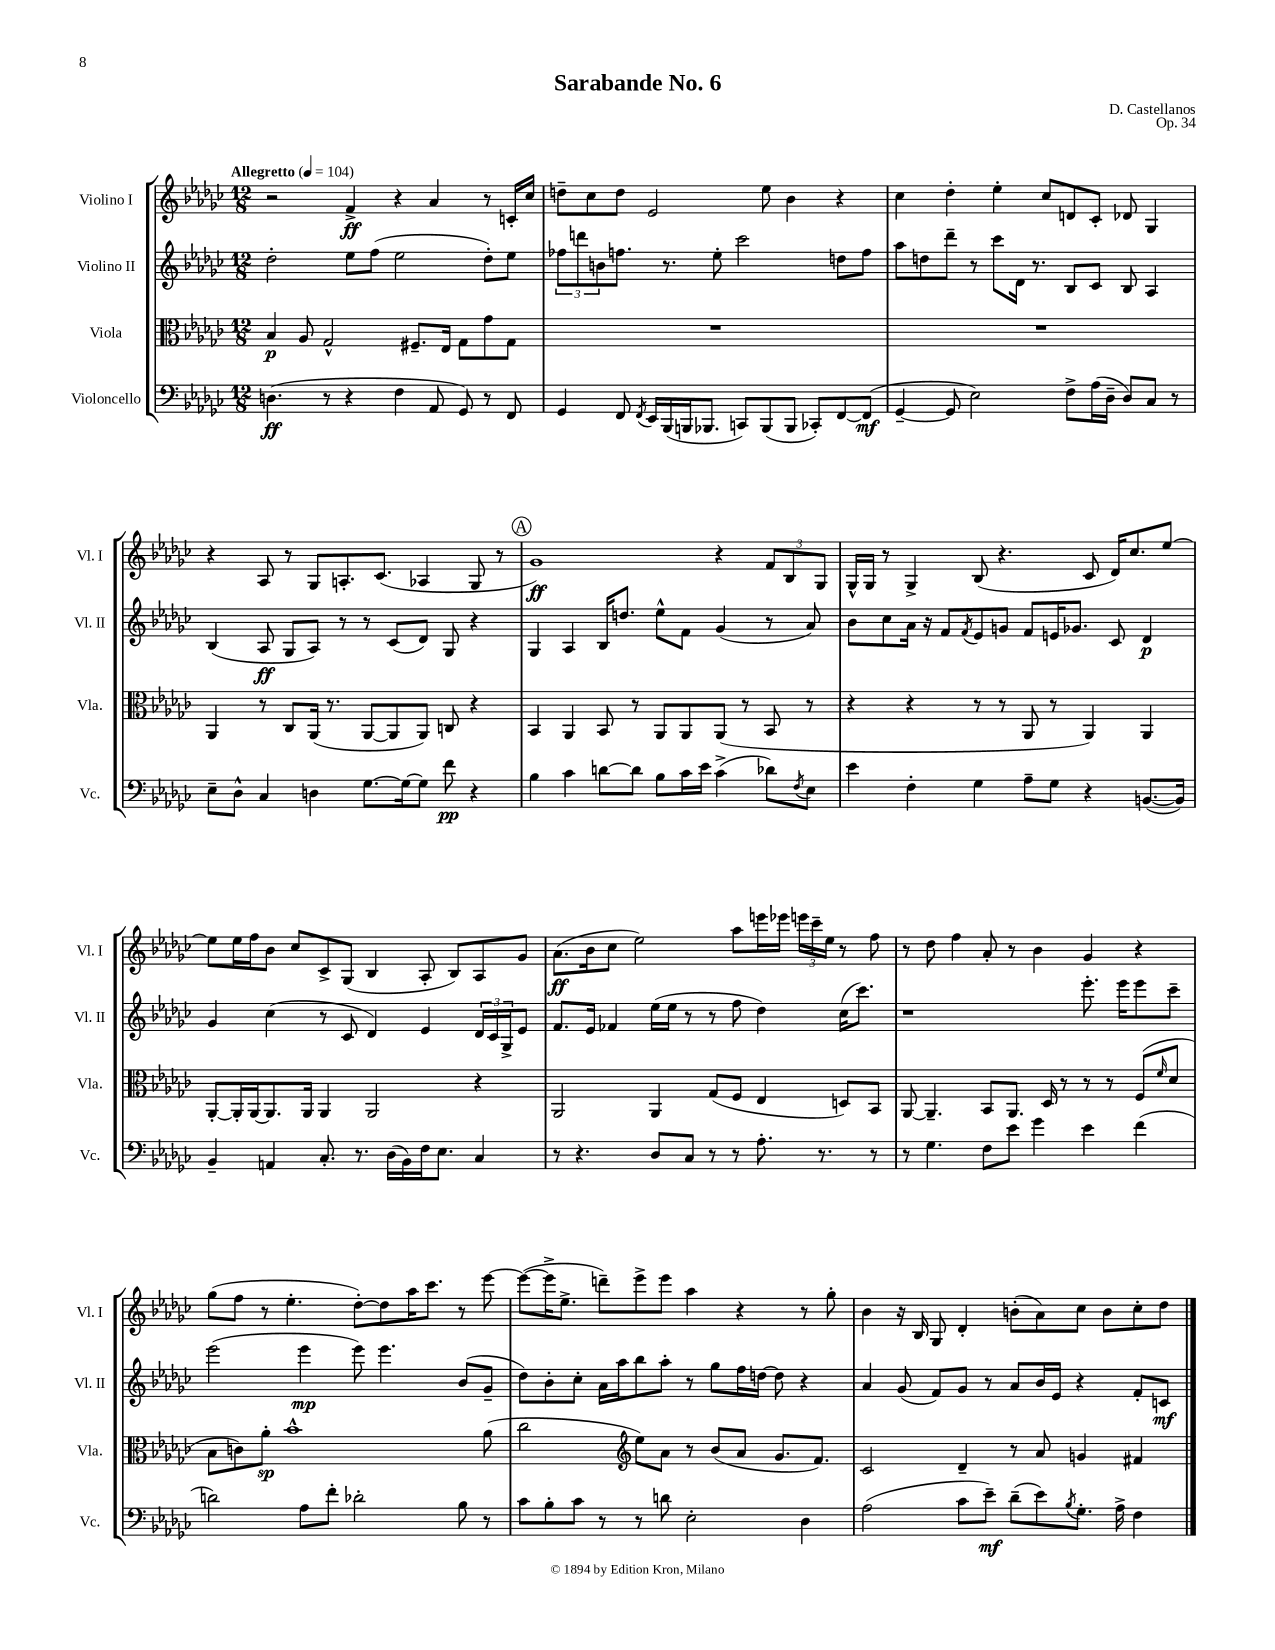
\header { title = "Sarabande No. 6" composer = "D. Castellanos" opus = "Op. 34" }
<<
\new StaffGroup <<
\new Staff = "s0" \with { instrumentName = "Violino I" shortInstrumentName = "Vl. I" } {
    \clef treble \key ges \major \numericTimeSignature \time 12/8 \tempo "Allegretto" 4 = 104
    r2 f'4->\ff r4 aes'4 r8 c'16-. ces''16 |
    d''8-- ces''8 d''8 ees'2 ees''8 bes'4 r4 |
    ces''4 des''4-. ees''4-. ces''8 d'8 ces'8-. des'8 ges4 |
    r4 aes8 r8 ges8 a8.-. ces'8.( aes4 ges8 r8 |
    \mark \markup { \circle "A" } ges'1\ff) r4 \tuplet 3/2 { f'8 bes8 ges8 } |
    ges16-^ ges16 r8 ges4-> bes8( r4. ces'8 des'16) ces''8. ees''8~ |
    ees''8 ees''16 f''16 bes'8 ces''8 ces'8-> ges8( bes4 aes8-. bes8) aes8 ges'8 |
    aes'8.\ff( bes'16 ces''8 ees''2) aes''8 e'''16 ees'''16 \tuplet 3/2 { e'''16 ces'''16-- ees''16 } r8 f''8 |
    r8 des''8 f''4 aes'8-. r8 bes'4 ges'4 r4 |
    ges''8( f''8 r8 ees''4.-. des''8~-.) des''8 aes''16 ces'''8. r8 ees'''8~ |
    ees'''8~( ees'''16-> ees''8.-> d'''8--) ees'''8-> ees'''8 aes''4 r4 r8 ges''8-. |
    bes'4 r16 bes16 ges8 des'4-. b'8-.( aes'8) ces''8 b'8 ces''8-. des''8 \bar "|." |
}
\new Staff = "s1" \with { instrumentName = "Violino II" shortInstrumentName = "Vl. II" } {
    \clef treble \key ges \major \numericTimeSignature \time 12/8
    des''2-. ees''8 f''8( ees''2 des''8-.) ees''8 |
    \tuplet 3/2 { fes''8 d'''8 b'8 } f''8. r8. ees''8-. ces'''2 d''8 f''8 |
    aes''8 d''8 des'''8-- r8 ces'''8 des'16 r8. bes8 ces'8 bes8 aes4 |
    bes4( aes8\ff ges8 aes8) r8 r8 ces'8( des'8) ges8 r4 |
    \mark \markup { \circle "A" } ges4 aes4 bes16 d''8. ees''8-^ f'8 ges'4( r8 aes'8) |
    bes'8 ces''8 aes'16 r16 f'8 \acciaccatura { f'8 } ees'8 g'8 f'8 e'16 ges'8. ces'8 des'4\p |
    ges'4 ces''4( r8 ces'8 des'4) ees'4 \tuplet 3/2 { des'16 ces'16 ges16-> } ees'8 |
    f'8. ees'16 fes'4 ees''16( ees''16 r8 r8 f''8 des''4) ces''16( ces'''8.) |
    r1 ees'''8.-. ees'''16 ees'''8 ces'''8-- |
    ees'''2( ees'''4\mp ees'''8) ees'''4. bes'8( ges'8-- |
    des''8) bes'8-. ces''8-. aes'16 aes''16 bes''8 aes''8-. r8 ges''8 f''16 d''16~ d''8 r4 |
    aes'4 ges'8( f'8) ges'8 r8 aes'8 bes'16 ees'16 r4 f'8-. c'8\mf \bar "|." |
}
\new Staff = "s2" \with { instrumentName = "Viola" shortInstrumentName = "Vla." } {
    \clef alto \key ges \major \numericTimeSignature \time 12/8
    bes4\p aes8 ges2-^ fis8.-- ees16 ges8 ges'8 ges8 |
    R1. |
    R1. |
    aes,4 r8 ces8 aes,16( r8. aes,8~ aes,8 aes,8) c8 r4 |
    \mark \markup { \circle "A" } bes,4 aes,4 bes,8 r8 aes,8 aes,8 aes,8( r8 bes,8 r8 |
    r4 r4 r8 r8 aes,8 r8 aes,4) aes,4 |
    aes,8~-. aes,16-. aes,16~ aes,8. aes,16 aes,4 aes,2 r4 |
    aes,2 aes,4 ges8( f8 ees4 d8) bes,8 |
    aes,8~ aes,4.-- bes,8 aes,8. des16 r8 r8 r8 f8( \grace { f'16 } des'8 |
    bes8 c'8) aes'8-.\sp bes'1-^ aes'8( |
    ces''2 \clef treble ees''8) aes'8 r8 bes'8( aes'8 ges'8. f'8.) |
    ces'2 des'4-- r8 aes'8 g'4 fis'4 \bar "|." |
}
\new Staff = "s3" \with { instrumentName = "Violoncello" shortInstrumentName = "Vc." } {
    \clef bass \key ges \major \numericTimeSignature \time 12/8
    d4.\ff( r8 r4 f4 aes,8 ges,8) r8 f,8 |
    ges,4 f,8 \acciaccatura { f,8 } ees,16 bes,,16( b,,16 bes,,8. c,8) bes,,8( bes,,8 ces,8-.) f,8~ f,8\mf( |
    ges,4~-- ges,8 ees2) f8-> aes16( des16-- des8) ces8 r8 |
    ees8-- des8-^ ces4 d4 ges8.~ ges16~ ges8 f'8\pp r4 |
    \mark \markup { \circle "A" } bes4 ces'4 d'8~ d'8 bes8 ces'16 ees'16 ces'4->( des'8) \acciaccatura { f8 } ees8 |
    ees'4 f4-. ges4 aes8-- ges8 r4 b,8.~( b,16) |
    bes,4-- a,4 ces8.-. r8. des16( bes,16) f16 ees8. ces4 |
    r8 r4. des8 ces8 r8 r8 aes8.-. r8. r8 |
    r8 ges4. f8 ees'8 ges'4 ees'4 f'4( |
    d'2) aes8 f'8-. des'2-. bes8 r8 |
    ces'8 bes8-. ces'8 r8 r8 d'8 ees2-. des4 |
    aes2( ces'8 ees'8--\mf) des'8--( ees'8) \acciaccatura { bes8 } ges8.-. aes16-> f4 \bar "|." |
}
>>
>>
\layout { \context { \Score \remove "Bar_number_engraver" } }
